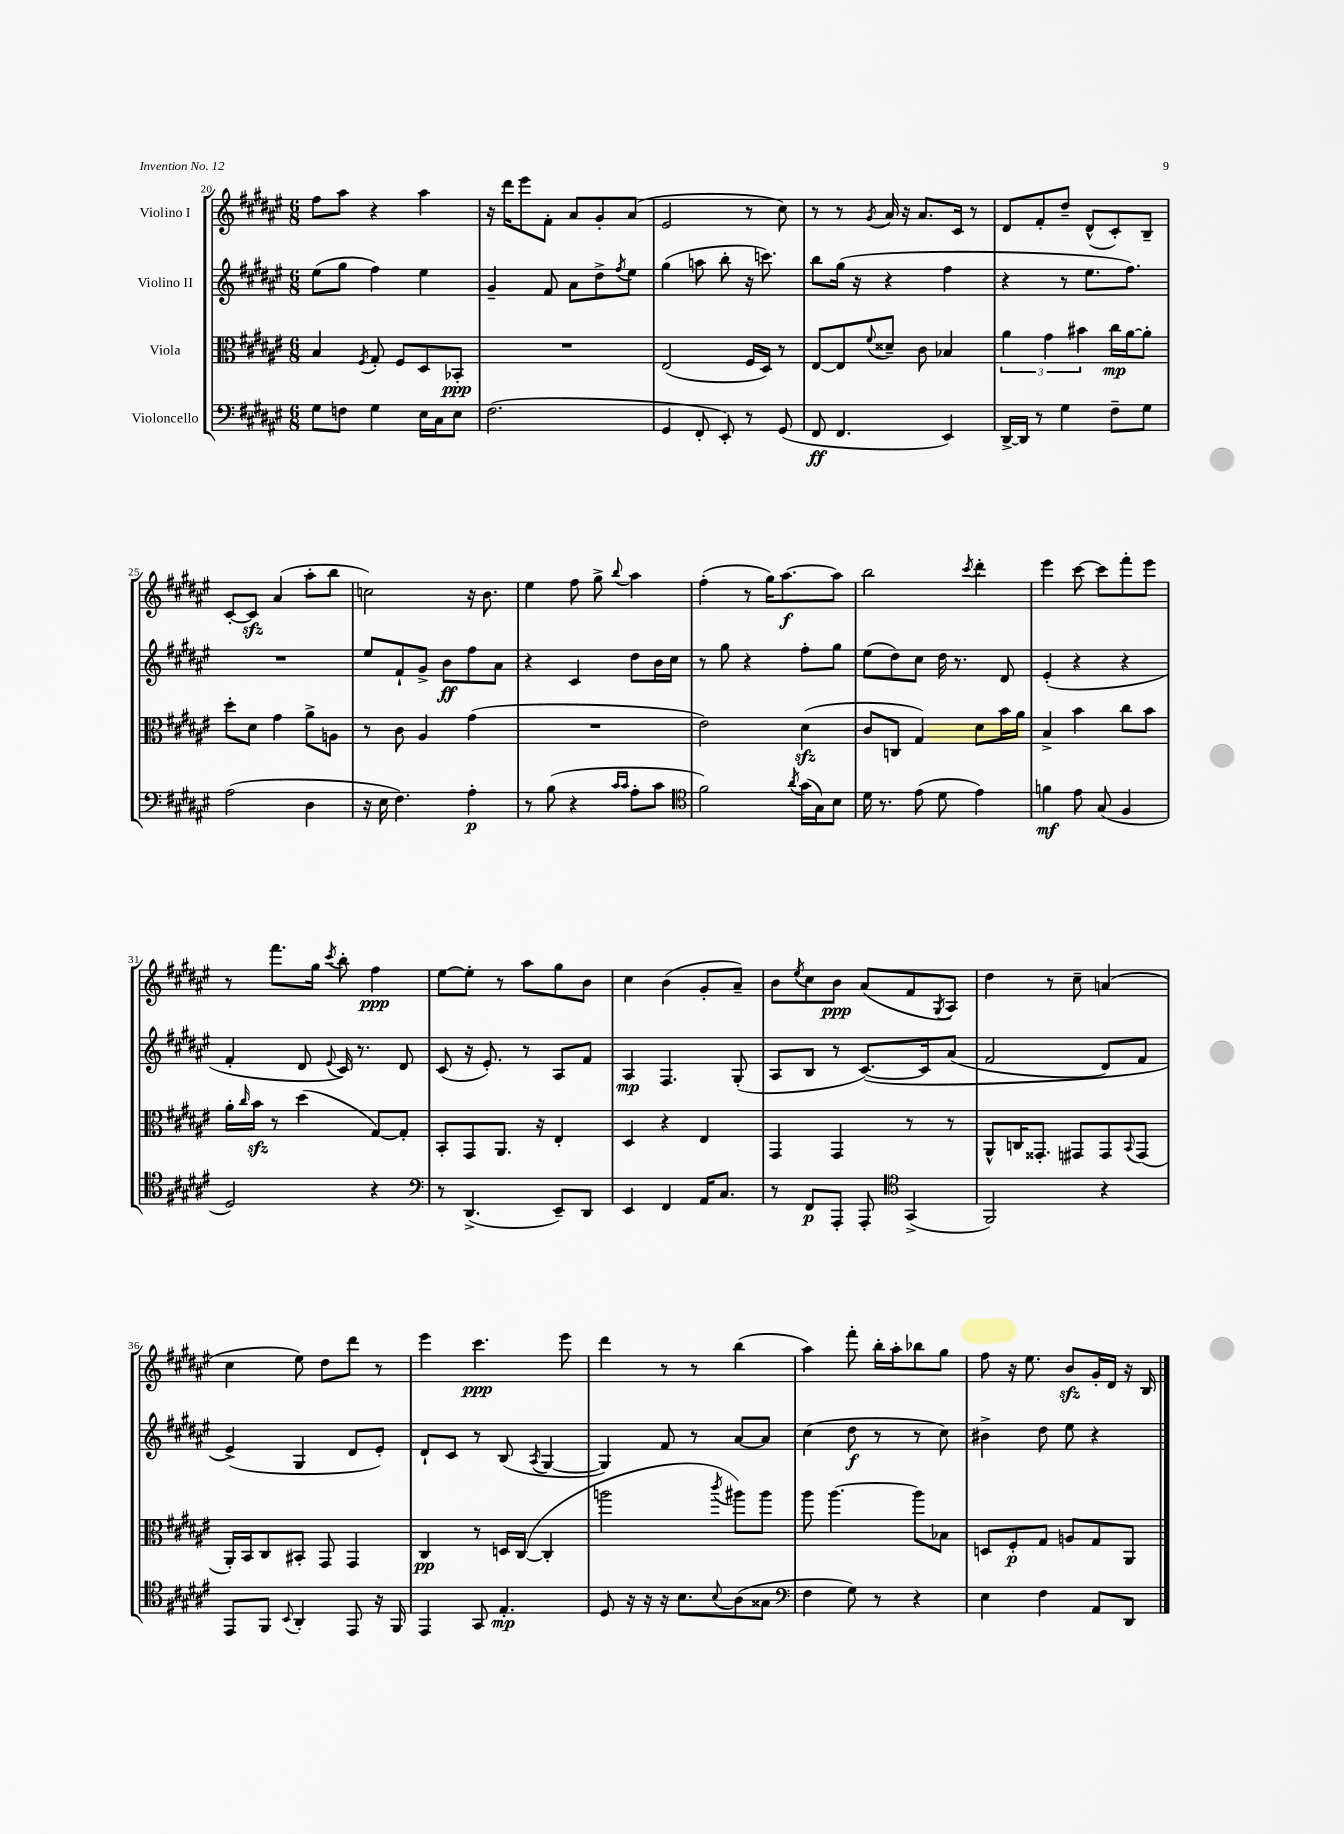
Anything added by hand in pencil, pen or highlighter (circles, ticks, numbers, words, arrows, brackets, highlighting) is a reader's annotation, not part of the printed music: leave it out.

**kern	**kern	**kern	**kern
*staff4	*staff3	*staff2	*staff1
*clefF4	*clefC3	*clefG2	*clefG2
*k[f#c#g#d#a#e#]	*k[f#c#g#d#a#e#]	*k[f#c#g#d#a#e#]	*k[f#c#g#d#a#e#]
*M6/8	*M6/8	*M6/8	*M6/8
8G#	4B	(8ee#	8ff#
8F	.	8gg#	8aa#
.	8qF#	.	.
4G#	8G#'	4ff#)	4r
.	8F#	.	.
16E#	8D#	4ee#	4aa#
16C#	.	.	.
8E#	8BB-'	.	.
=	=	=	=
(2.F#	2.r	4g#~	16r
.	.	.	16ddd#
.	.	.	8eee#
.	.	8f#	8f#'
.	.	8a#	8a#
.	.	8dd#^	8g#'
.	.	8qff#	.
.	.	8ee#	(8a#
=	=	=	=
4GG#	(2E#	(4gg#	2e#
8FF#'	.	8aa	.
8EE#')	.	8bb'	.
8r	16F#	16r	8r
.	16D#)	8.ccc)	.
(8GG#	8r	.	8cc#)
=	=	=	=
8FF#	[8E#	8bb	8r
4.FF#	8E#]	(16gg#	8r
.	.	16r	.
.	8qqf#	.	8qg#
.	8d##~	4r	16a#
.	.	.	16r
.	8c#	.	8.a#
4EE#)	4B-	4ff#	.
.	.	.	16c#
.	.	.	8r
=	=	=	=
[16DD#^	6a#	4r	8d#
16DD#]	.	.	.
8r	.	.	8f#'
.	6g#	.	.
4G#	.	8r	8dd#~
.	6b#	.	.
.	.	8.ee#	(8d#^^
8F#~	16cc#	.	8c#')
.	[16a#	8.ff#)	.
8G#	8a#']	.	8B~
=	=	=	=
(2A#	8dd#'	2.r	[8c#'
.	8d#	.	8c#]
.	4g#	.	(4a#
4D#	8a#^	.	8aa#'
.	8A	.	8bb
=	=	=	=
16r	8r	8ee#	2cc)
16E#	.	.	.
4.F#)	8c#	8f#`	.
.	4A#	8g#^	.
.	.	8b	.
4A#'	(4g#	8ff#	16r
.	.	.	8.b
.	.	8a#	.
=	=	=	=
8r	2.r	4r	4ee#
(8B	.	.	.
4r	.	4c#	8ff#
.	.	.	8gg#^
16qqc#	.	.	.
16qqc#	.	.	8qqbb
8A#'	.	8dd#	4aa#
8c#	.	16b	.
.	.	16cc#	.
=	=	=	=
*clefC4	*	*	*
2f#)	2e#)	8r	(4ff#'
.	.	8gg#	.
.	.	4r	8r
.	.	.	16gg#)
.	.	.	[8.aa#
8qa#	.	.	.
(16g#	(4d#	8ff#'	.
16G#)	.	.	.
8B	.	8gg#	8aa#]
=	=	=	=
16d#	8c#	(8ee#	2bb
8.r	.	.	.
.	8C	8dd#)	.
(8e#	4G#)	8cc#	.
8d#	.	16dd#	.
.	.	8.r	.
.	.	.	8qccc#
4e#)	8d#	.	4ddd#'
.	16b	8d#	.
.	16a#	.	.
=	=	=	=
4f	4B^	(4e#'	4eee#
8e#	4b	4r	[8ccc#
(8G#	.	.	8ccc#]
4F#	8cc#	4r	8fff#'
.	8b	.	8eee#
=	=	=	=
2D#)	16a#'	4f#'	8r
.	16qqcc#	.	.
.	16b	.	.
.	8r	.	8.fff#
.	(4dd#	8d#	.
.	.	.	16gg#
.	.	8qqe#	8qccc#
.	.	16c#)	8bb'
.	.	8.r	.
4r	[8G#)	.	4ff#
.	8G#']	8d#	.
=	=	=	=
*clefF4	*	*	*
8r	8BB'	(8c#	[8ee#
(4.DD#^	8GG#	16r	8ee#']
.	.	8.e#')	.
.	8.AA#	.	8r
.	.	8r	8aa#
.	16r	.	.
8EE#~)	4E#'	8A#	8gg#
8DD#	.	8f#	8b
=	=	=	=
4EE#	4D#	4A#	4cc#
4FF#	4r	4.F#	(4b
16AA#	4E#	.	8g#'
8.C#	.	.	.
.	.	(8G#'	8a#~)
=	=	=	=
8r	4GG#	8A#	8b
.	.	.	8qee#
8FF#	.	8B	8cc#
8AAA#'	4GG#	8r	8b
8AAA#'	.	&([8.c#)	(8a#
*clefC4	*	*	*
(4GG#^	8r	.	8f#
.	.	16c#]	.
.	.	.	8qG#
.	8r	(8a#	8A#)
=	=	=	=
2FF#)	8AA#^^	2f#	4dd#
.	16C	.	.
.	8.GG##'	.	.
.	.	.	8r
.	8GG#	.	8cc#~
4r	8GG#	8d#)	(4a
.	8qqBB	.	.
.	(8GG#	8f#	.
=	=	=	=
8EE#	16AA#')	(4e#^&)	4cc#
.	16BB	.	.
8FF#	8C#	.	.
8qqBB	.	.	.
4AA#'	8BB#'	4G#	8ee#)
.	8GG#	.	8dd#
8EE#	4GG#	8d#	8ddd#
16r	.	8e#')	8r
16FF#	.	.	.
=	=	=	=
4EE#	4C#	8d#`	4eee#
.	.	8c#	.
8GG#	8r	8r	4.ccc#
4.E#'	16D	(8B	.
.	([16C#	.	.
.	.	8qA#	.
.	4C#']	[4G#	.
.	.	.	8eee#
=	=	=	=
8D#	2aa	4G#])	4ddd#
16r	.	.	.
16r	.	.	.
16r	.	8f#	8r
8.B	.	.	.
.	.	8r	8r
8qqB	8qccc#	.	.
(8A#	8aa#)	[8a#	(4bb
8G##	8aa#	8a#]	.
=	=	=	=
*clefF4	*	*	*
4F#	8aa#	(4cc#	4aa#)
.	[4.aa#	.	.
8G#)	.	8dd#	8fff#'
8r	.	8r	16bb'
.	.	.	16aa#'
4r	8aa#]	8r	8bb-
.	8B-	8cc#)	8gg#
=	=	=	=
4E#	8D	4b#^	8ff#
.	8F#'	.	16r
.	.	.	8.ee#
4F#	8G#	8dd#	.
.	8A	8ee#	8b
8AA#	8G#	4r	16g#'
.	.	.	16d#
8DD#	8AA#	.	16r
.	.	.	16B
==	==	==	==
*-	*-	*-	*-
